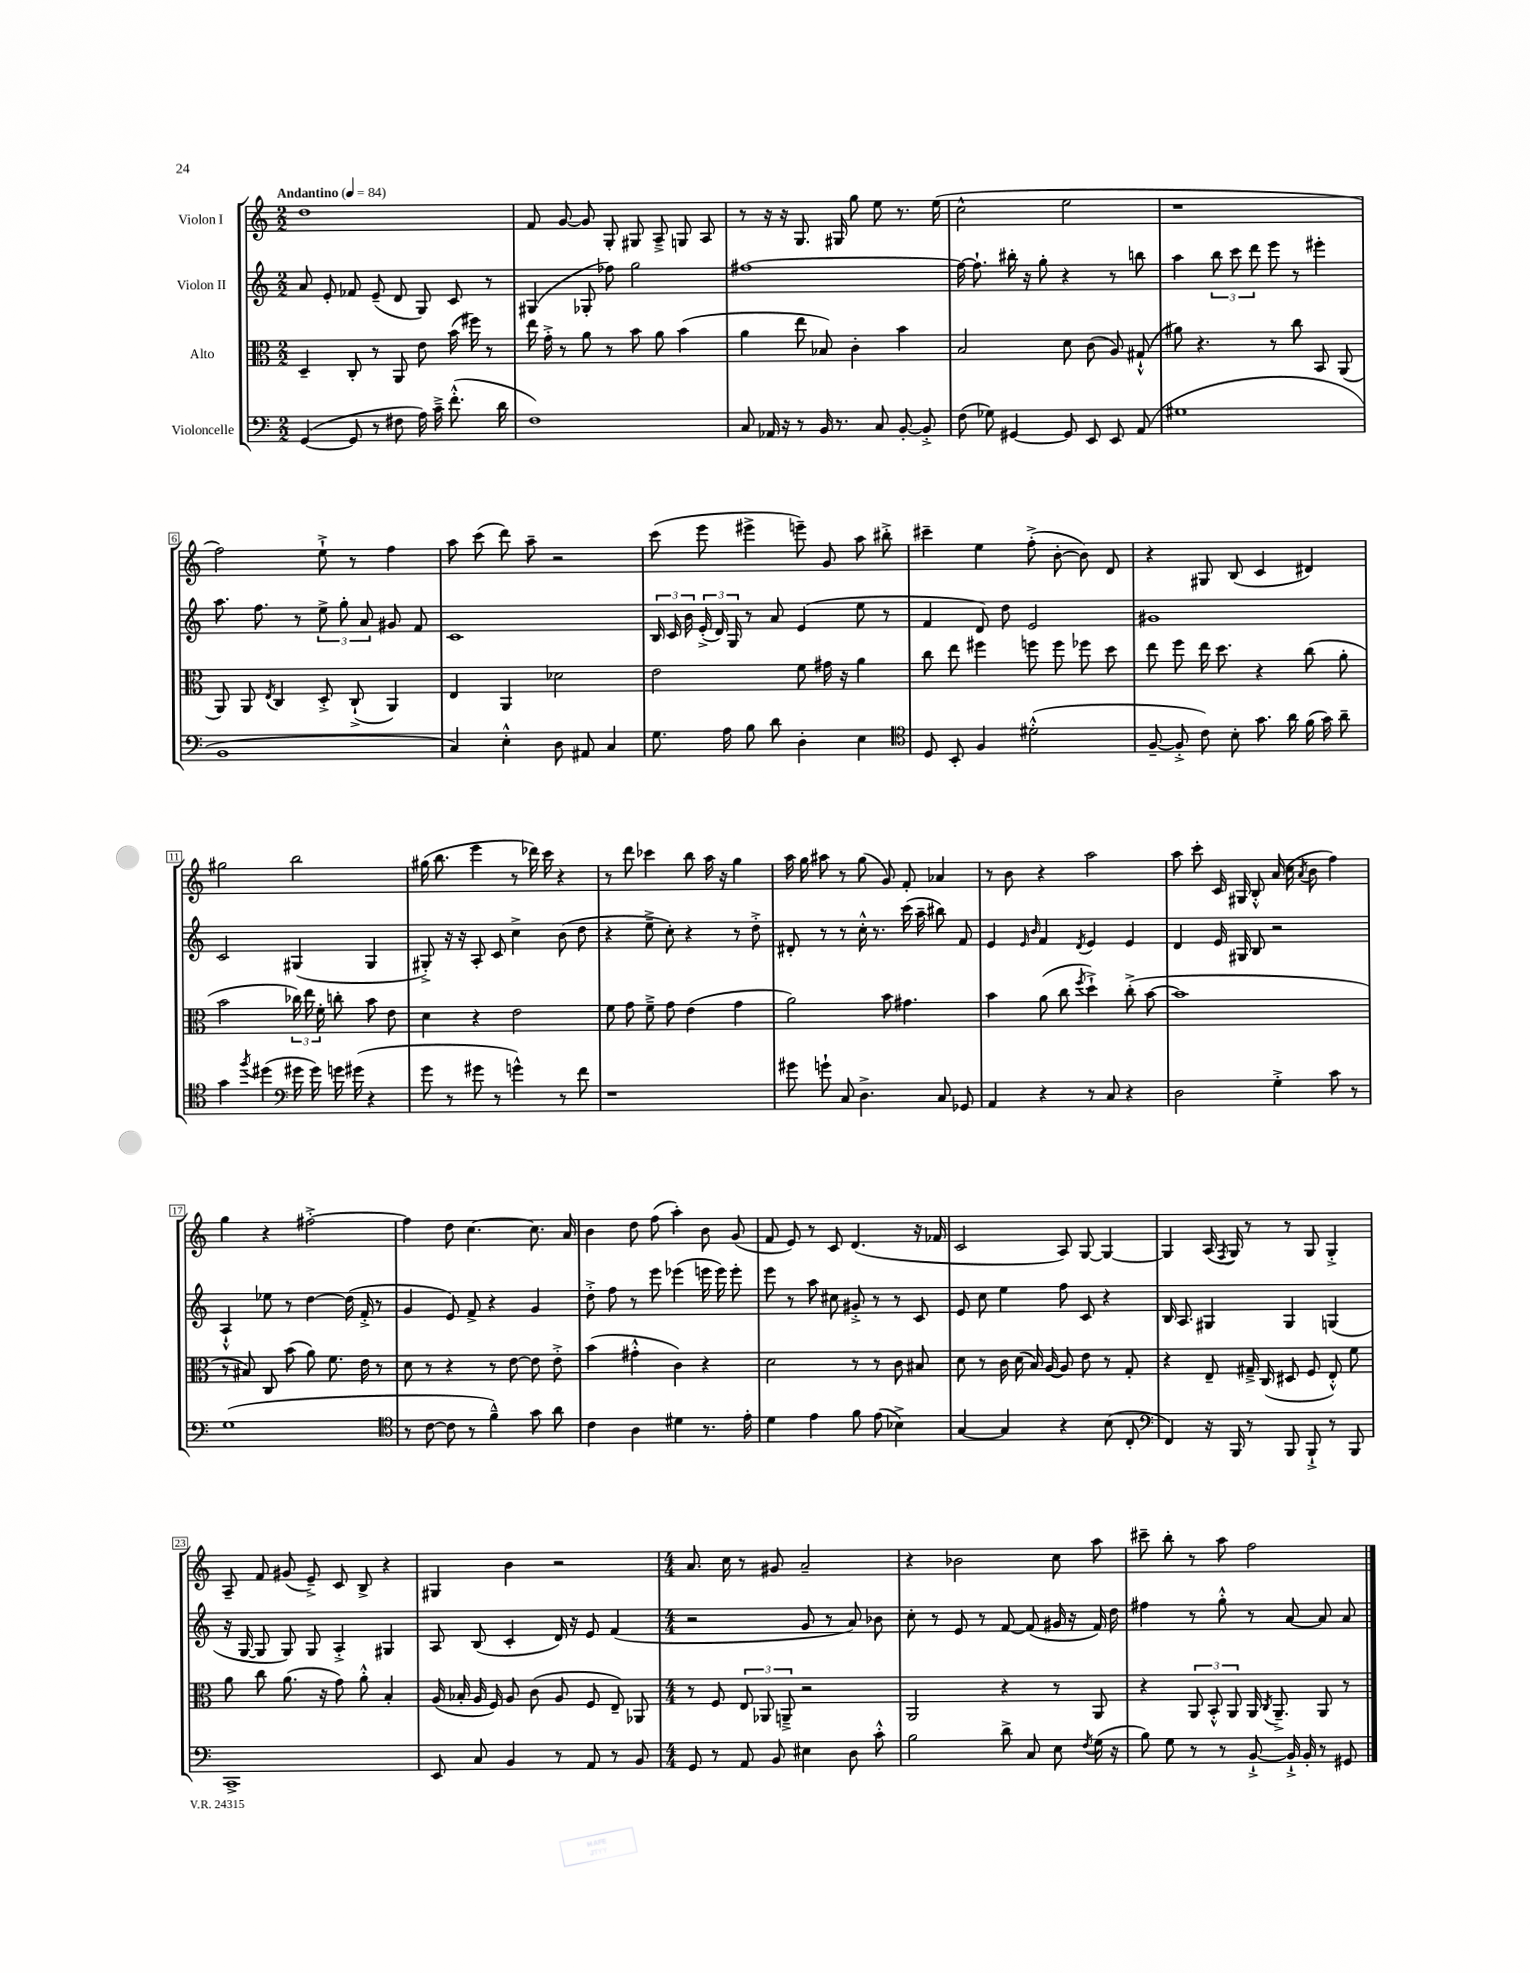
<<
\new StaffGroup <<
\new Staff = "s0" \with { instrumentName = "Violon I" } {
    \clef treble \key c \major \numericTimeSignature \time 2/2 \tempo "Andantino" 4 = 84
    \autoBeamOff d''1 |
    f'8 g'8~ g'8 g8-. gis8 a8---> g8 a8 |
    r8 r16 r16 g8. gis16 g''8 e''8 r8. e''16( |
    c''2-^ e''2 |
    r1 |
    f''2) e''8-!-> r8 f''4 |
    a''8 c'''8( d'''8) a''8-- r2 |
    c'''8( e'''8 eis'''4-> e'''8--) g'8 a''8 bis''8-.-> |
    cis'''4-- e''4 f''8-.->( b'8~-. b'8) d'8 |
    r4 gis8 b8( c'4 dis'4) |
    gis''2 b''2 |
    gis''16( b''8. e'''4 r8 des'''16) c'''16 r4 |
    r8 d'''8 ces'''4 b''8 a''16 r16 g''4 |
    a''16 g''16 ais''8 r8 g''8( g'8) f'8-. aes'4 |
    r8 b'8 r4 a''2 |
    a''8 c'''8-. c'16 gis16 b8-.-^ a'16( c''16 \acciaccatura { a'8 } b'8 f''4) |
    g''4 r4 fis''2~-.-> |
    fis''4 d''8 c''4.~ c''8. a'16 |
    b'4 d''8 f''8( a''4-.) b'8 g'8( |
    f'8 e'8) r8 c'8 d'4.( r16 fes'16 |
    c'2 a8) g8~ g4~ |
    g4 a16( \acciaccatura { f8 } g16) r8 r8 g8 g4-.-> |
    a8-- f'8 gis'8( e'8--->) c'8 b8-> r4 |
    gis4 b'4 r2 |
    \numericTimeSignature \time 4/4 a'8. c''16 r8 gis'8 a'2-- |
    r4 bes'2 c''8 a''8 |
    cis'''8-- b''8-. r8 a''8 f''2 \bar "|." |
}
\new Staff = "s1" \with { instrumentName = "Violon II" } {
    \clef treble \key c \major \numericTimeSignature \time 2/2
    \autoBeamOff a'8 e'8-. fes'8 e'8--( d'8 g8) c'8 r8 |
    gis4( ges8-. fes''8) g''2 |
    fis''1~ |
    fis''16~ fis''8.-! bis''16-. r16 g''8-. r4 r8 b''8 |
    a''4 \tuplet 3/2 { b''8 c'''8 d'''8 } e'''8 r8 eis'''4-. |
    a''8. f''8. r8 \tuplet 3/2 { e''8-> g''8-. a'8 } gis'8 f'8 |
    c'1 |
    \tuplet 3/2 { b16 c'16 b'16 } \tuplet 3/2 { e'16-.->( d'16) g16 } r8 a'8 e'4( e''8 r8 |
    f'4 d'8) d''8 e'2 |
    gis'1 |
    c'2 gis4( gis4 |
    gis8-.->) r16 r16 a8-. c'8 c''4-> b'8( d''8 |
    r4 e''8---> c''8-.) r4 r8 d''8-.-> |
    dis'8-. r8 r8 c''16-.-^ r8. c'''16( a''16-- bis''8) f'8 |
    e'4 \grace { e'16 b'16 } f'4 \acciaccatura { d'8 } e'4 e'4 |
    d'4 e'16 gis16 b8 r2 |
    a4-!-^ ees''8 r8 d''4~ d''16( f'16-.-> r8 |
    g'4 e'8) f'8-> r4 g'4 |
    d''8-.-> f''8 r8 e'''8 ees'''4( e'''16 e'''16) e'''8-. |
    e'''8 r8 a''8 cis''8 gis'8-.-> r8 r8 c'8 |
    e'8 c''8 e''4 f''8 c'8 r4 |
    b16 a8. gis4 gis4 g4( |
    r16 g16~ g8 g8) g8 a4-.-> gis4 |
    a8 b8( c'4-. d'16) r16 e'8 f'4( |
    \numericTimeSignature \time 4/4 r2 g'8 r8 a'8) bes'8 |
    c''8-. r8 e'8 r8 f'8~ f'8( gis'16 r16 f'16) d''16 |
    fis''4 r8 g''8-.-^ r8 a'8~ a'8 a'8 \bar "|." |
}
\new Staff = "s2" \with { instrumentName = "Alto" } {
    \clef alto \key c \major \numericTimeSignature \time 2/2
    \autoBeamOff d4-- c8-. r8 a,8 e'8 b'16( fis''16) r8 |
    e''16 g'16-.-> r8 a'8 r8 b'8 a'8 b'4( |
    a'4 e''8 bes8) c'4-. b'4 |
    b2 d'8 c'8( a8) gis8-!-^( |
    ais'8) r4. r8 c''8 b,8 a,8( |
    a,8) a,8 \acciaccatura { e8 } c4 d8-.-> c8-!->( a,4) |
    e4 a,4 des'2 |
    e'2 f'8 gis'16 r16 a'4 |
    c''8 e''8 fis''4 f''8 f''8 fes''8 d''8 |
    e''8 f''8 e''16 d''8. r4 c''8( a'8-. |
    b'2 \tuplet 3/2 { ces''16) e''16 f'16-. } c''8-. b'8 e'8 |
    d'4 r4 e'2 |
    f'8 g'8 f'8---> g'8 e'4( g'4 |
    a'2) b'8 gis'4. |
    b'4 a'8( c''8 \acciaccatura { f''8 } d''4-!->) c''8-.->( b'8~ |
    b'1 |
    r8 bis8) c8 b'8( a'8) f'8. e'16 r8 |
    d'8 r8 r4 r8 e'8~ e'8 e'8-.-> |
    b'4( gis'4-.-^ c'4) r4 |
    d'2 r8 r8 c'8 bis8 |
    d'8 r8 c'16 d'16( b16) a16~ a8 e'8 r8 g8-. |
    r4 e8-- gis16---> c16( dis8 f8 e8-.-^) f'8 |
    a'8 c''8 a'8.( r16 g'8) a'8-.-^ b4-. |
    a16( bes16-. a16 f16) a8 c'8( a8 f8 e8--) aes,8 |
    \numericTimeSignature \time 4/4 r8 f8 \tuplet 3/2 { e8 aes,8 a,8---> } r2 |
    a,2 r4 r8 a,8 |
    r4 \tuplet 3/2 { a,8 b,8-.-^ a,8 } a,16 \acciaccatura { c8 } a,8.---> a,8 r8 \bar "|." |
}
\new Staff = "s3" \with { instrumentName = "Violoncelle" } {
    \clef bass \key c \major \numericTimeSignature \time 2/2
    \autoBeamOff g,4~( g,8 r8 fis8 a16) c'16---> f'8.-.-^( d'16 |
    f1) |
    c8 aes,16 r16 r8 b,16 r8. c8 b,8~-. b,8-.-> |
    f8( ges8) gis,4~ gis,8 e,8 e,8 a,8( |
    gis1 |
    b,1 |
    c4) e4-.-^ d8 ais,8 c4 |
    g8. a16 b8 d'8 d4-. e4 |
    \clef tenor d8 b,8-. f4 dis'2-.-^( |
    f8~-- f8-.-> c'8) b8-. g'8. a'16 f'16( g'16) a'8-- |
    g'4 \acciaccatura { f''8 } dis''4( \clef bass gis'16 gis'16) g'16 gis'16( r4 |
    g'8 r8 gis'8 r8 g'4-^) r8 f'8 |
    r1 |
    gis'8 g'8-! c8 d4.-> c8 ges,8 |
    a,4 r4 r8 c8 r4 |
    d2 g4-.-> c'8 r8 |
    g1( |
    \clef tenor r8 c'8~ c'8 r8 f'4---^) g'8 a'8 |
    c'4 a4 dis'4 r8. e'16-. |
    d'4 e'4 f'8 e'8( bes4->) |
    g4~ g4 r4 b8( c8-. |
    \clef bass f,4) r16 b,,16 r8 b,,8 b,,8-!-> r8 b,,8 |
    c,1-> |
    e,8 c8 b,4 r8 a,8 r8 b,8 |
    \numericTimeSignature \time 4/4 g,8 r8 a,8 b,8 eis4 d8 c'8-.-^ |
    b2 d'8-> c8 e8 \acciaccatura { f8 } g16( r16 |
    b8) g8 r8 r8 b,8~-!-> b,16-!-> b,16-. r8 gis,8 \bar "|." |
}
>>
>>
\layout { \context { \Score \override BarNumber.stencil = #(make-stencil-boxer 0.1 0.3 ly:text-interface::print) } }
